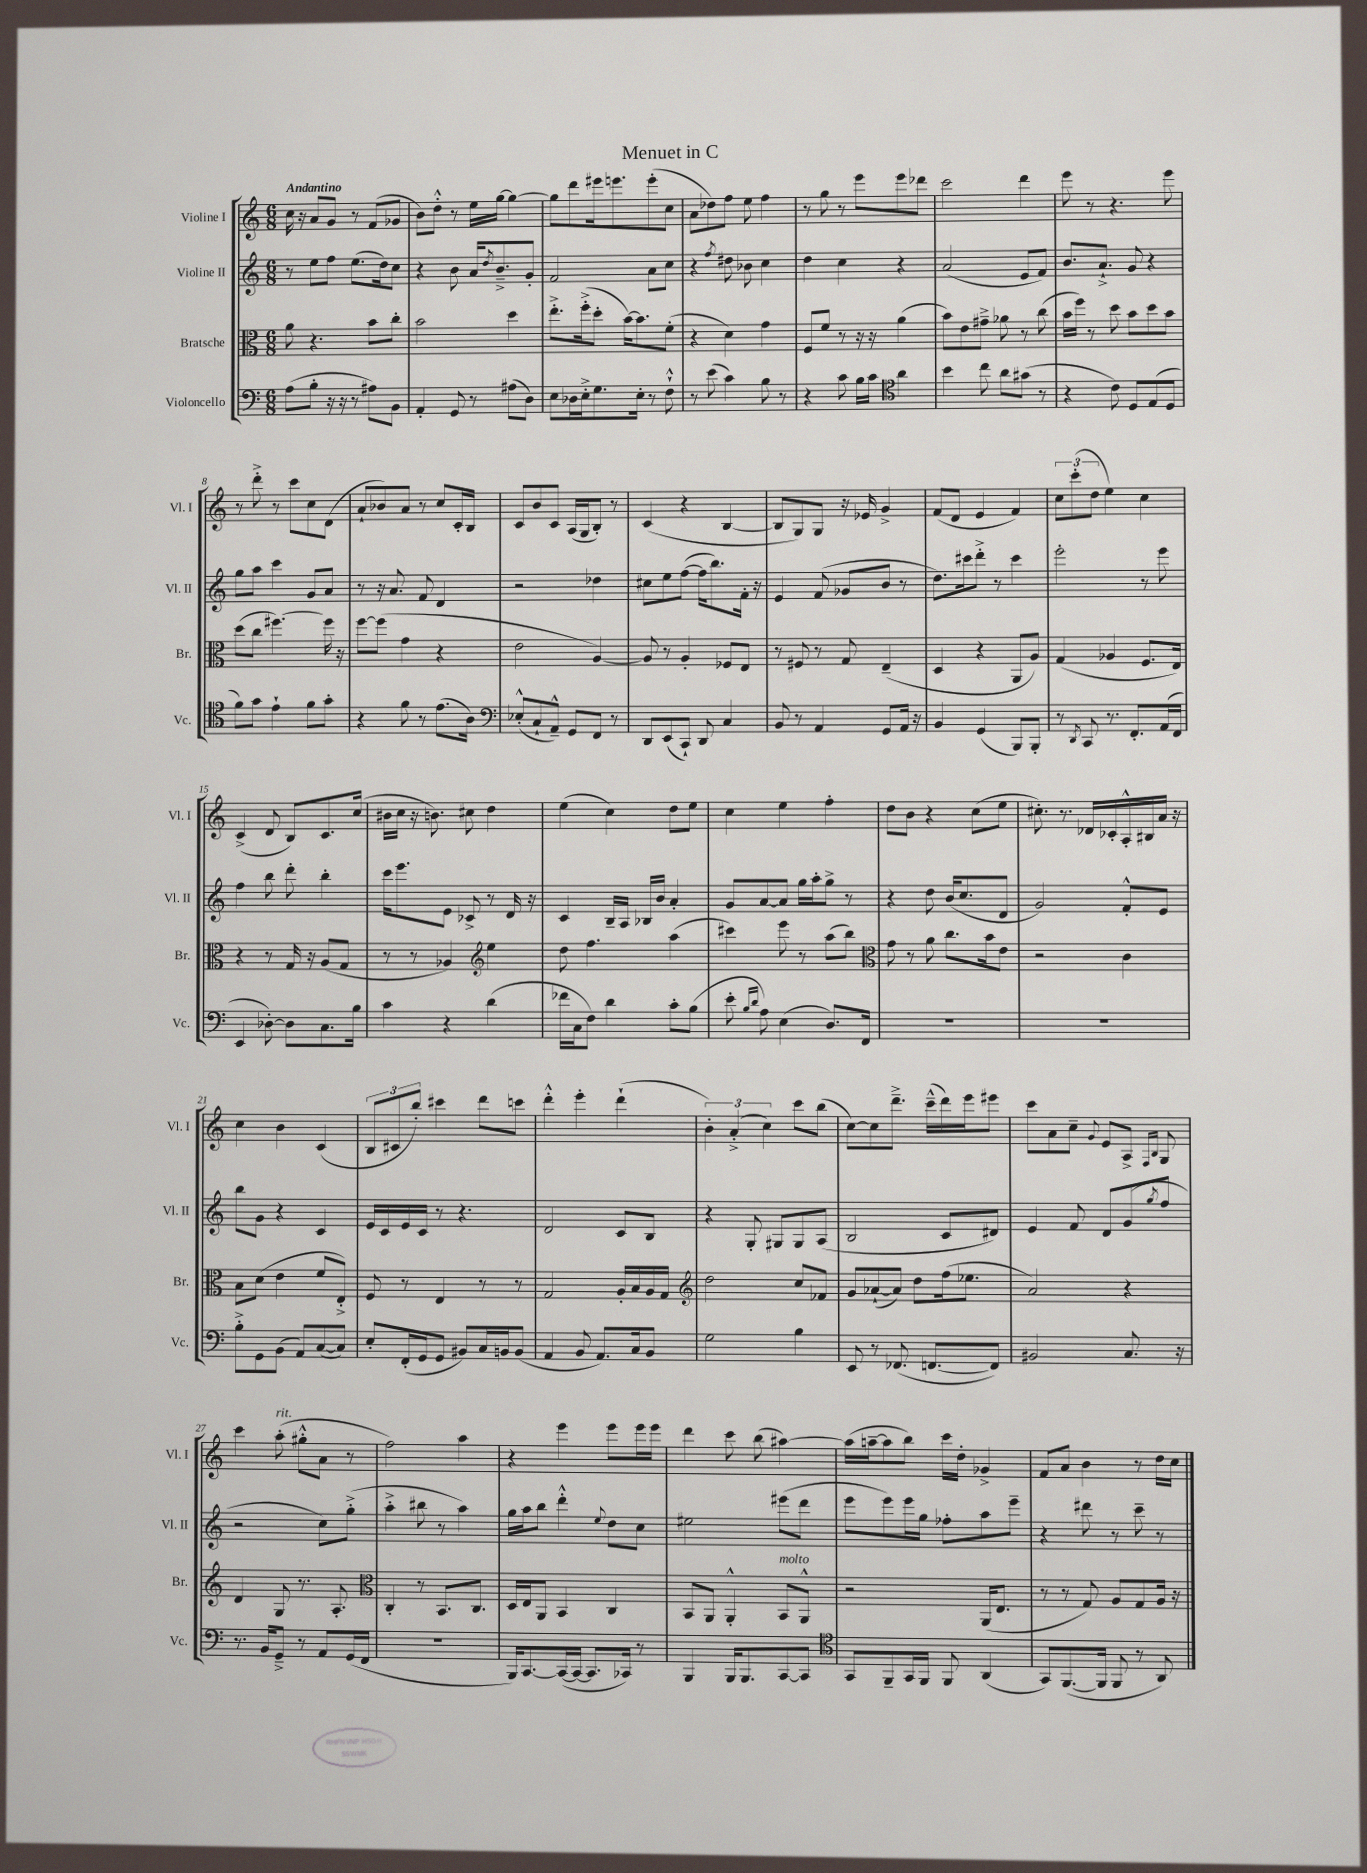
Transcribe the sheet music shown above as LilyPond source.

\header { title = "Menuet in C" }
<<
\new StaffGroup <<
\new Staff = "s0" \with { instrumentName = "Violine I" shortInstrumentName = "Vl. I" } {
    \clef treble \key c \major \numericTimeSignature \time 6/8 \tempo "Andantino"
    c''16 r16 a'8 g'8 r8 f'8( ges'8 |
    b'8) d''8-.-^ r8 e''16 g''16~ g''4~ |
    g''8 d'''8 eis'''16 e'''8. e'''8-.( c''8 |
    a'8 des''8) f''8 e''8 f''4 |
    r8 g''8 r8 e'''8 e'''8 des'''8 |
    c'''2 d'''4 |
    e'''8 r8 r4. e'''8 |
    r8 d'''8-.-> r8 c'''8 c''8 d'8( |
    a'8-! bes'8) a'8 r8 c''8 c'16-. b16 |
    c'8 b'8 c'8 a16( g16 b8-.) r8 |
    c'4( r4 b4~ |
    b8 g8) g8 r16 ees'16 g'4-> |
    f'8( d'8 e'4 f'4) |
    \tuplet 3/2 { c''8 c'''8-.( d''8 } e''4) c''4 |
    c'4->( d'8 b8) c'8. c''16( |
    bis'16 c''16 r16 b'8.) cis''8 d''4 |
    e''4( c''4) d''8 e''8 |
    c''4 e''4 f''4-. |
    d''8 b'8 r4 c''8( e''8 |
    cis''8.-.) r8. des'16 ces'16-. a16-.-^ bis16 a'16 r16 |
    c''4 b'4 c'4( |
    \tuplet 3/2 { b8 cis'8 b''8-.) } cis'''4 d'''8 c'''8 |
    d'''4-.-^ e'''4-. d'''4-!( |
    \tuplet 3/2 { b'4-.) a'4-.->( c''4) } c'''8 b''8( |
    c''8~) c''8 d'''8.---> c'''16---^( d'''16) e'''16 eis'''8 |
    c'''8 a'8 c''8-- \appoggiatura { g'8 } e'8 a8-> \grace { f16 b16 } g8 |
    c'''4 a''8-.^\markup { \italic "rit." }( gis''8-.-^ a'8 r8 |
    f''2) a''4 |
    r4 e'''4 e'''8 e'''16 e'''16 |
    d'''4 c'''8 b''8( ais''4~) |
    ais''16( a''16~-- a''8 b''8) c'''16 d''16-. ges'4-> |
    f'8 a'8 b'4 r8 d''16 c''16 \bar "|." |
}
\new Staff = "s1" \with { instrumentName = "Violine II" shortInstrumentName = "Vl. II" } {
    \clef treble \key c \major \numericTimeSignature \time 6/8
    r8 e''8 f''8 e''8.( d''16) c''8 |
    r4 b'8 a'16 \acciaccatura { d''8 } b'8.---> g'8-. |
    f'2 a'8 c''8 |
    r4 \acciaccatura { f''8 } dis''8 bes'8 c''4 |
    d''4 c''4 r4 |
    a'2( e'8 f'8) |
    b'8. a'8.-!-> g'8 r4 |
    g''8 a''8 c'''4 g'8 a'8 |
    r8 r16 a'8. f'8 d'4 |
    r2 des''4 |
    cis''8 e''8 f''8~( f''16 b''8.) f'16-. r16 |
    e'4 f'8( ges'8 b'8 r8 |
    d''8.) cis'''16 d'''8-.-> r8 cis'''4 |
    e'''2-. r8 e'''8 |
    f''4 b''8 d'''8-. b''4-. |
    c'''16 e'''8. e'8 ces'8-> r8 d'16 r16 |
    c'4 b16-- a16 bes16 b'16 a'4-. |
    g'8 a'8~ a'8 g''16 a''16-. g''8-> r8 |
    r4 d''8 b'16( c''8. d'8 |
    g'2) f'8-.-^ e'8 |
    b''8 g'8 r4 c'4 |
    e'16 c'16 e'16 c'16 r8 r4. |
    d'2 c'8 b8 |
    r4 g8-. gis8 gis8 a8( |
    b2 c'8 dis'8) |
    e'4 f'8 d'8 g'8( \acciaccatura { g''8 } f''8 |
    r2 c''8) g''8-.->( |
    a''4-.-> bis''8 r8 a''4) |
    g''16 a''16 b''8 d'''4-.-^ \appoggiatura { e''8 } d''8 c''8 |
    eis''2 eis'''8( d'''8 |
    e'''8 e'''8) e'''16 g''16 fes''8-. a''8 e'''8-- |
    r4 dis'''8 r8 c'''8-- r8 \bar "|." |
}
\new Staff = "s2" \with { instrumentName = "Bratsche" shortInstrumentName = "Br." } {
    \clef alto \key c \major \numericTimeSignature \time 6/8
    a'8 r4. b'8 c''8-. |
    b'2 d''4 |
    e''8.-.-> f''16-.->( d''8-. b'16~) b'8. f'8-.( |
    r4 d'4) g'4 |
    f8 f'8 r8 r16 r16 a'4( |
    b'8) e'8 gis'8---> aes'8 r8 c''8( |
    b'16 f''16) r8 d''8 b'8 d''8 b'8 |
    d''8( c''8 fis''4.~) fis''16 r16 |
    f''8~ f''8( g'4 r4 |
    e'2 a4~) |
    a8 r8 a4-. fes8 e8 |
    r8 fis8 r8 g8 e4--( |
    d4 r4 a,8 a8) |
    g4( aes4 f8. e16) |
    r4 r8 g16 r16 a8( g8 |
    r8 r8 aes4) \clef treble e''4 |
    d''8 f''4. a''4( |
    cis'''4) e'''8 r8 a''8( b''8) |
    \clef alto g'8 r8 a'8 c''8. b'16 e'8 |
    r2 c'4 |
    b8 d'8( e'4 f'8 e8-.->) |
    f8 r8 e4 r8 r8 |
    g2 a16-. b16 a16 g16 |
    \clef treble d''2 c''8 fes'8 |
    g'8 aes'8~-!( aes'8) d''8 f''16( ees''8. |
    a'2) r4 |
    d'4 g8 r8. a8.-. |
    \clef alto c4-. r8 b,8. c8. |
    d16 e16 a,8 b,4 c4 |
    b,8 a,8 a,4-.-^ b,8^\markup { \italic "molto" } a,8-^ |
    r2 a,16( e8. |
    r8 r8 g8) a8 g8 a16 r16 \bar "|." |
}
\new Staff = "s3" \with { instrumentName = "Violoncello" shortInstrumentName = "Vc." } {
    \clef bass \key c \major \numericTimeSignature \time 6/8
    a8( b8-. r16 r16 r8 ais8) b,8 |
    a,4-. g,8 r8 ais8( d8) |
    e8 des16 e16-.-> g8. e16-. r8 f8-!-^ |
    r8 e'8( c'4) b8 r8 |
    r4 c'8 b16 c'16 \clef tenor a'4 |
    b'4 c''8 a'8 gis'8( r8 |
    r4 c'8) d8 e8( d8 |
    f'8) g'8 e'4-! f'8 g'8-. |
    r4 f'8 r8 e'8.( a16) |
    \clef bass ees8-.-^( c8-! a,8---^) g,8 f,8 r8 |
    d,8 e,8( c,8-!) d,8 c4 |
    b,8 r8 a,4 g,8 a,16 r16 |
    b,4 g,4( b,,8) b,,8-. |
    r8 \acciaccatura { d,8 } c,8 r8. f,8.-. a,16( f,16 |
    e,4 des8~-.) des8 c8. b16 |
    c'4 r4 d'4( |
    fes'16 c16 f8) d'4 c'8-. b8( |
    e'8-. \grace { b16 d'16 } a8) e4( d8.) f,16 |
    R2. |
    R2. |
    b8-.-> g,8 b,8( a,8) c8~( c8) |
    e8-. f,16-.( g,16 g,8 bis,8) c16 b,16 b,8( |
    a,4 b,8 a,8.) c16 b,8 |
    g2 b4 |
    e,8 r8 fes,8.( f,8.~ f,8) |
    bis,2 c8. r16 |
    r8. b,16 g,8---> r8 a,8 g,16( f,16 |
    R2. |
    b,,16) c,8.~ c,16~( c,16~ c,8. ces,16) r8 |
    b,,4 b,,16 b,,8. c,8~ c,8 |
    \clef tenor g,8 f,8-- g,16 f,16 f,8 a,4( |
    g,8) f,8.~( f,16 f,8 r8 a,8) \bar "|." |
}
>>
>>
